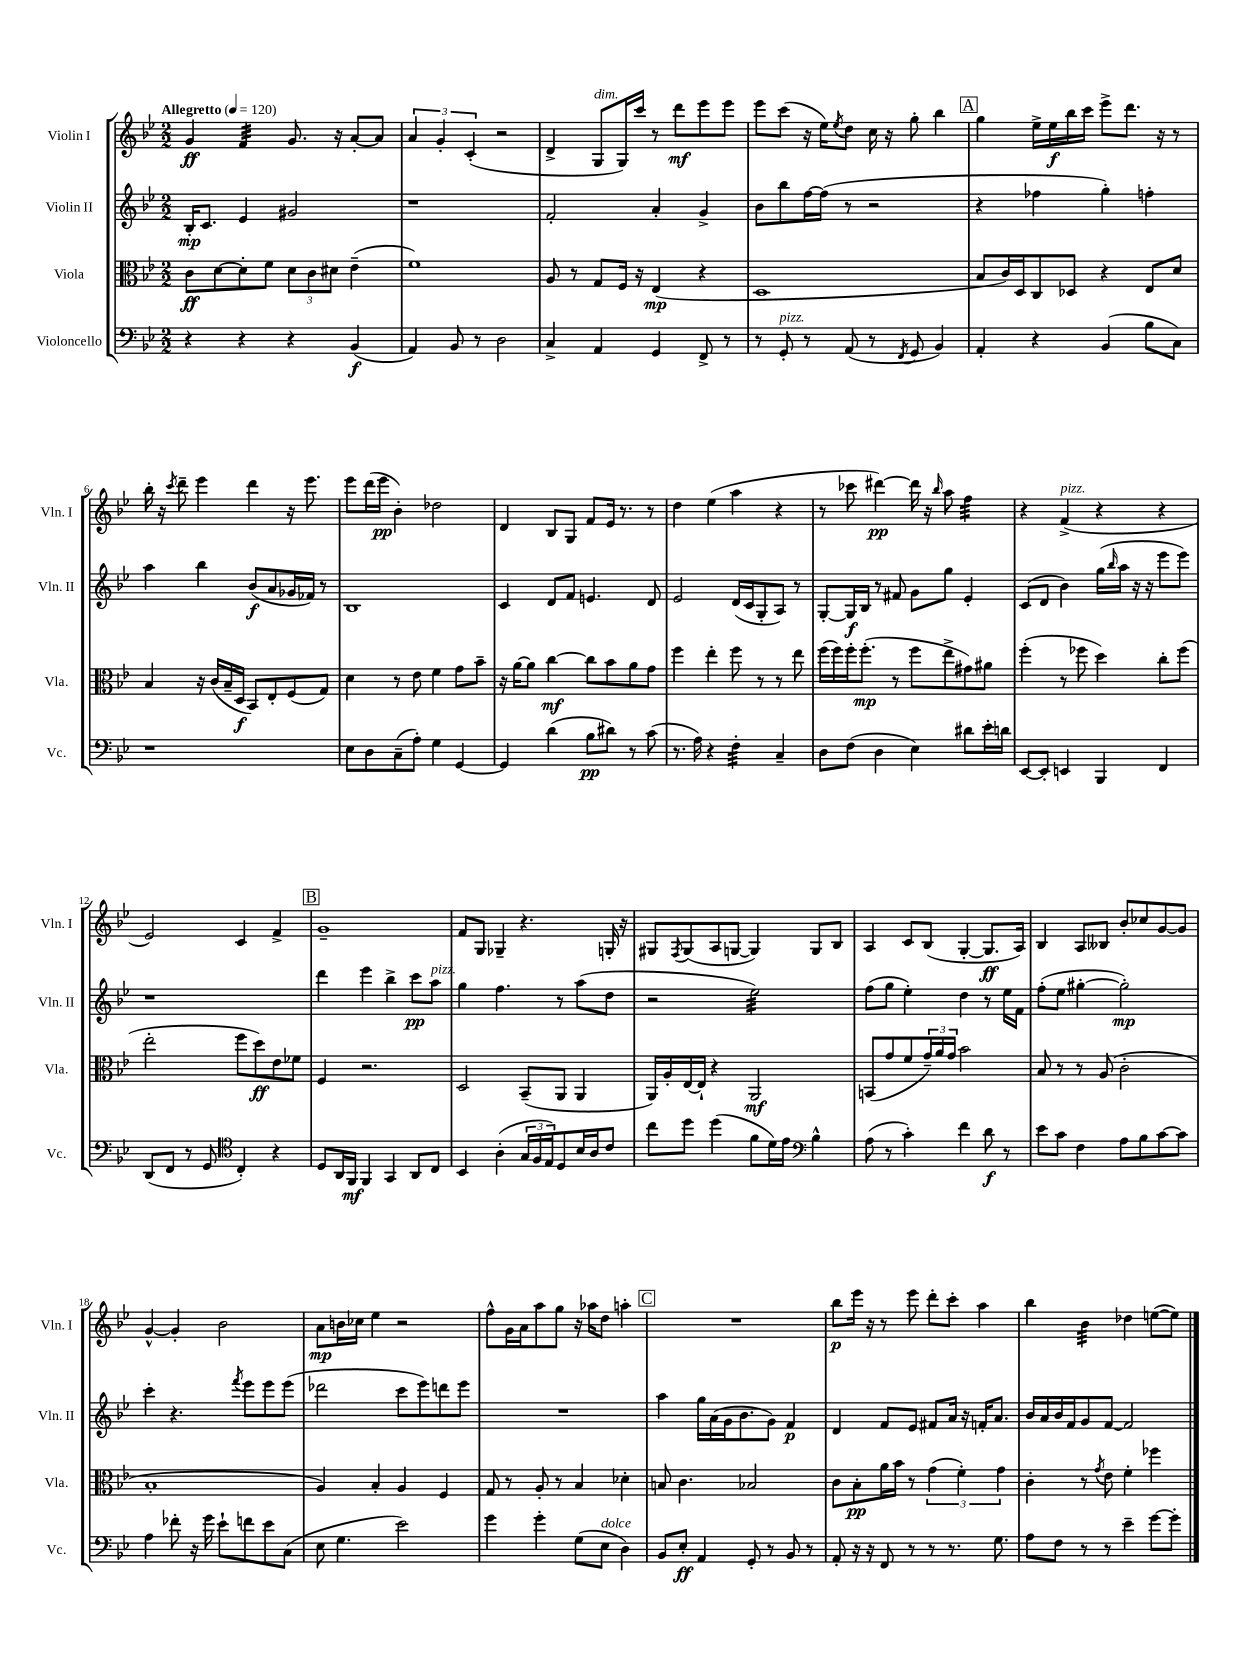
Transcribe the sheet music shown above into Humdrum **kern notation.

**kern	**kern	**kern	**kern
*staff4	*staff3	*staff2	*staff1
*clefF4	*clefC3	*clefG2	*clefG2
*k[b-e-]	*k[b-e-]	*k[b-e-]	*k[b-e-]
*M2/2	*M2/2	*M2/2	*M2/2
*MM120	*MM120	*MM120	*MM120
4r	8c	16B-'	4g
.	.	8.c	.
.	[8d	.	.
4r	8d']	4e-	4f
.	8f	.	.
4r	12d	2g#	8.g
.	12c	.	.
.	12d#	.	.
.	.	.	16r
(4BB-	(4e-~	.	[8a'
.	.	.	8a]
=	=	=	=
4AA)	1f)	1r	6a
.	.	.	6g'
8BB-	.	.	.
.	.	.	(6c'
8r	.	.	.
2D	.	.	2r
=	=	=	=
4C^	8A	2f'	4d^
.	8r	.	.
4AA	8G	.	8G
.	16F	.	16G)
.	16r	.	16ccc
4GG	(4E-	4a'	8r
.	.	.	8ddd
8FF^	4r	4g^	8eee-
8r	.	.	8eee-
=	=	=	=
8r	1D	8b-	8eee-
8GG'	.	8bb-	(8ccc
8r	.	[16ff	16r
.	.	(16ff]	16ee-)
.	.	.	8qee-
(8AA	.	8r	8dd
8r	.	2r	16cc
.	.	.	16r
8qFF	.	.	.
8GG	.	.	8gg'
4BB-)	.	.	4bb-
=	=	=	=
4AA'	8B-	4r	4gg
.	16c)	.	.
.	16D	.	.
4r	8C	4ff-	16ee-^
.	.	.	16ee-
.	8D-	.	16bb-
.	.	.	16ccc
(4BB-	4r	4gg')	8eee-^
.	.	.	8.ddd
8B-	8E-	4ff'	.
.	.	.	16r
8C)	8d	.	8r
=	=	=	=
1r	4B-	4aa	16bb-'
.	.	.	16r
.	.	.	8qccc
.	.	.	8ddd~
.	16r	4bb-	4eee-
.	(16c	.	.
.	16B-~	.	.
.	16D	.	.
.	8BB-)	(8b-	4ddd
.	8E-'	8a	.
.	(8F	16g-	16r
.	.	16f-)	8.eee-
.	8G)	8r	.
=	=	=	=
8E-	4d	1B-	8eee-
8D	.	.	(16ddd
.	.	.	16eee-
(8C~	8r	.	4b-')
8A')	8e-	.	.
4G	4f	.	2dd-
[4GG	8g	.	.
.	8b-~	.	.
=	=	=	=
4GG]	16r	4c	4d
.	[16a	.	.
.	8a]	.	.
(4d	[4cc	8d	8B-
.	.	8f	8G
8B-	8cc]	4.e	8f
8d#)	8b-	.	16e-
.	.	.	8.r
8r	8a	.	.
(8c	8g	8d	8r
=	=	=	=
8.r	4ff	2e-	4dd
16A)	.	.	.
4r	4ee-'	.	(4ee-
4F'	8ff	(16d	4aa
.	.	16c	.
.	8r	8G'	.
4C~	8r	8A)	4r
.	8ee-	8r	.
=	=	=	=
8D	(16ff	[8G'	8r
.	16ff)	.	.
(8F	16ff'	16G]	8ccc-
.	(8.ff'	16B-	.
4D	.	8r	[4ddd#)
.	8r	8f#	.
4E-)	8ff	8g	16ddd#]
.	.	.	16r
.	.	.	16qqbb-
.	8ee-^	8gg	8aa
8d#	8g#)	4e-'	4ff
16e-'	8a#	.	.
16d	.	.	.
=	=	=	=
[8EE-	(4ff'	(8c	4r
8EE-']	.	8d	.
4EE	8r	4b-)	(4f^
.	8ff-	.	.
4BBB-	4dd)	(16gg	4r
.	.	16qqbb-	.
.	.	16aa	.
.	.	16r	.
.	.	16r	.
4FF	8cc'	8eee-	4r
.	(8ff-	8eee-)	.
=	=	=	=
(8DD	2ee-'	1r	2e-)
8FF	.	.	.
8r	.	.	.
8GG	.	.	.
*clefC4	*	*	*
4C')	8ff	.	4c
.	8dd)	.	.
4r	8e-	.	4f^
.	8f-	.	.
=	=	=	=
8D	4F	4ddd	1g~
16AA	.	.	.
16FF	.	.	.
4FF	2.r	4eee-	.
4GG	.	4bb-^	.
8AA	.	8ccc	.
8C	.	8aa	.
=	=	=	=
4BB-	2D	4gg	8f
.	.	.	8G
(4A'	.	4.ff	4G-~
24G	(8BB-~	.	4.r
24F	.	.	.
24E-)	.	.	.
8D	8AA	8r	.
16B-	4AA	(8aa	.
16A	.	.	.
8c	.	8dd	16G'
.	.	.	16r
=	=	=	=
8cc	16AA)	2r	8G#
.	16A'	.	.
.	.	.	8qF
8dd	[16E-	.	(8G#
.	16E-`]	.	.
(4dd	4r	.	8A
.	.	.	[8G
8f	2AA	2ee-)	4G])
16d)	.	.	.
16e-	.	.	.
*clefF4	*	*	*
4B-^^	.	.	8G
.	.	.	8B-
=	=	=	=
(8A	(8BB	(8ff	4A
8r	8g	8gg	.
4c')	8f	4ee-')	8c
.	24g~)	.	(8B-
.	24a	.	.
.	24g	.	.
4f	2b-	4dd	[4G'
8d	.	8r	8.G]
8r	.	16ee-	.
.	.	16f	16A)
=	=	=	=
8e-	8B-	(8ff'	4B-
8c	8r	8ee-	.
4F	8r	[4gg#'	8A
.	(8A	.	8B--
8A	2c'	2gg#'])	8b-'
8B-	.	.	8cc-
[8c	.	.	[8g
8c]	.	.	8g]
=	=	=	=
4A	1B-'	4ccc'	[4g^^
8f-'	.	4.r	4g']
16r	.	.	.
16g	.	.	.
8e-`	.	.	2b-
.	.	8qfff	.
8f	.	8eee-	.
8e-	.	8eee-	.
(8C	.	(8eee-	.
=	=	=	=
8E-	4A)	2ddd-	8a
4.G	.	.	16b
.	.	.	16cc-
.	4B-'	.	4ee-
2e-)	4A	8ccc	2r
.	.	8eee-)	.
.	4F	8ddd	.
.	.	8eee-	.
=	=	=	=
4g	8G	1r	8ff^^
.	8r	.	16g
.	.	.	16a
4g'	8A'	.	8aa
.	8r	.	8gg
(8G	4B-	.	16r
.	.	.	16aa-
8E-	.	.	8dd
4D)	4d-'	.	4aa'
=	=	=	=
8BB-	8B	4aa	1r
8E-'	4.c	.	.
4AA	.	16gg	.
.	.	(16a	.
.	.	16g	.
.	.	8.b-	.
8GG'	2B-	.	.
8r	.	8g)	.
8BB-	.	4f	.
8r	.	.	.
=	=	=	=
8AA'	8c	4d	8bb-
16r	8B-'	.	16eee-
16r	.	.	16r
8FF	16a	8f	8r
.	16b-	.	.
8r	8r	8e-	8eee-
8r	(6g	8f#	8ddd'
8.r	.	16a	8ccc'
.	6f')	.	.
.	.	16r	.
.	.	16f'	4aa
8.G	.	8.a	.
.	6g	.	.
=	=	=	=
8A	4c'	16b-	4bb-
.	.	16a	.
8F	.	16b-	.
.	.	16f	.
8r	8r	8g	4b-
.	8qg	.	.
8r	8e-	[8f	.
4e-~	4f'	2f]	4dd-
[8g	4ff-	.	([8ee
8g']	.	.	8ee])
==	==	==	==
*-	*-	*-	*-
